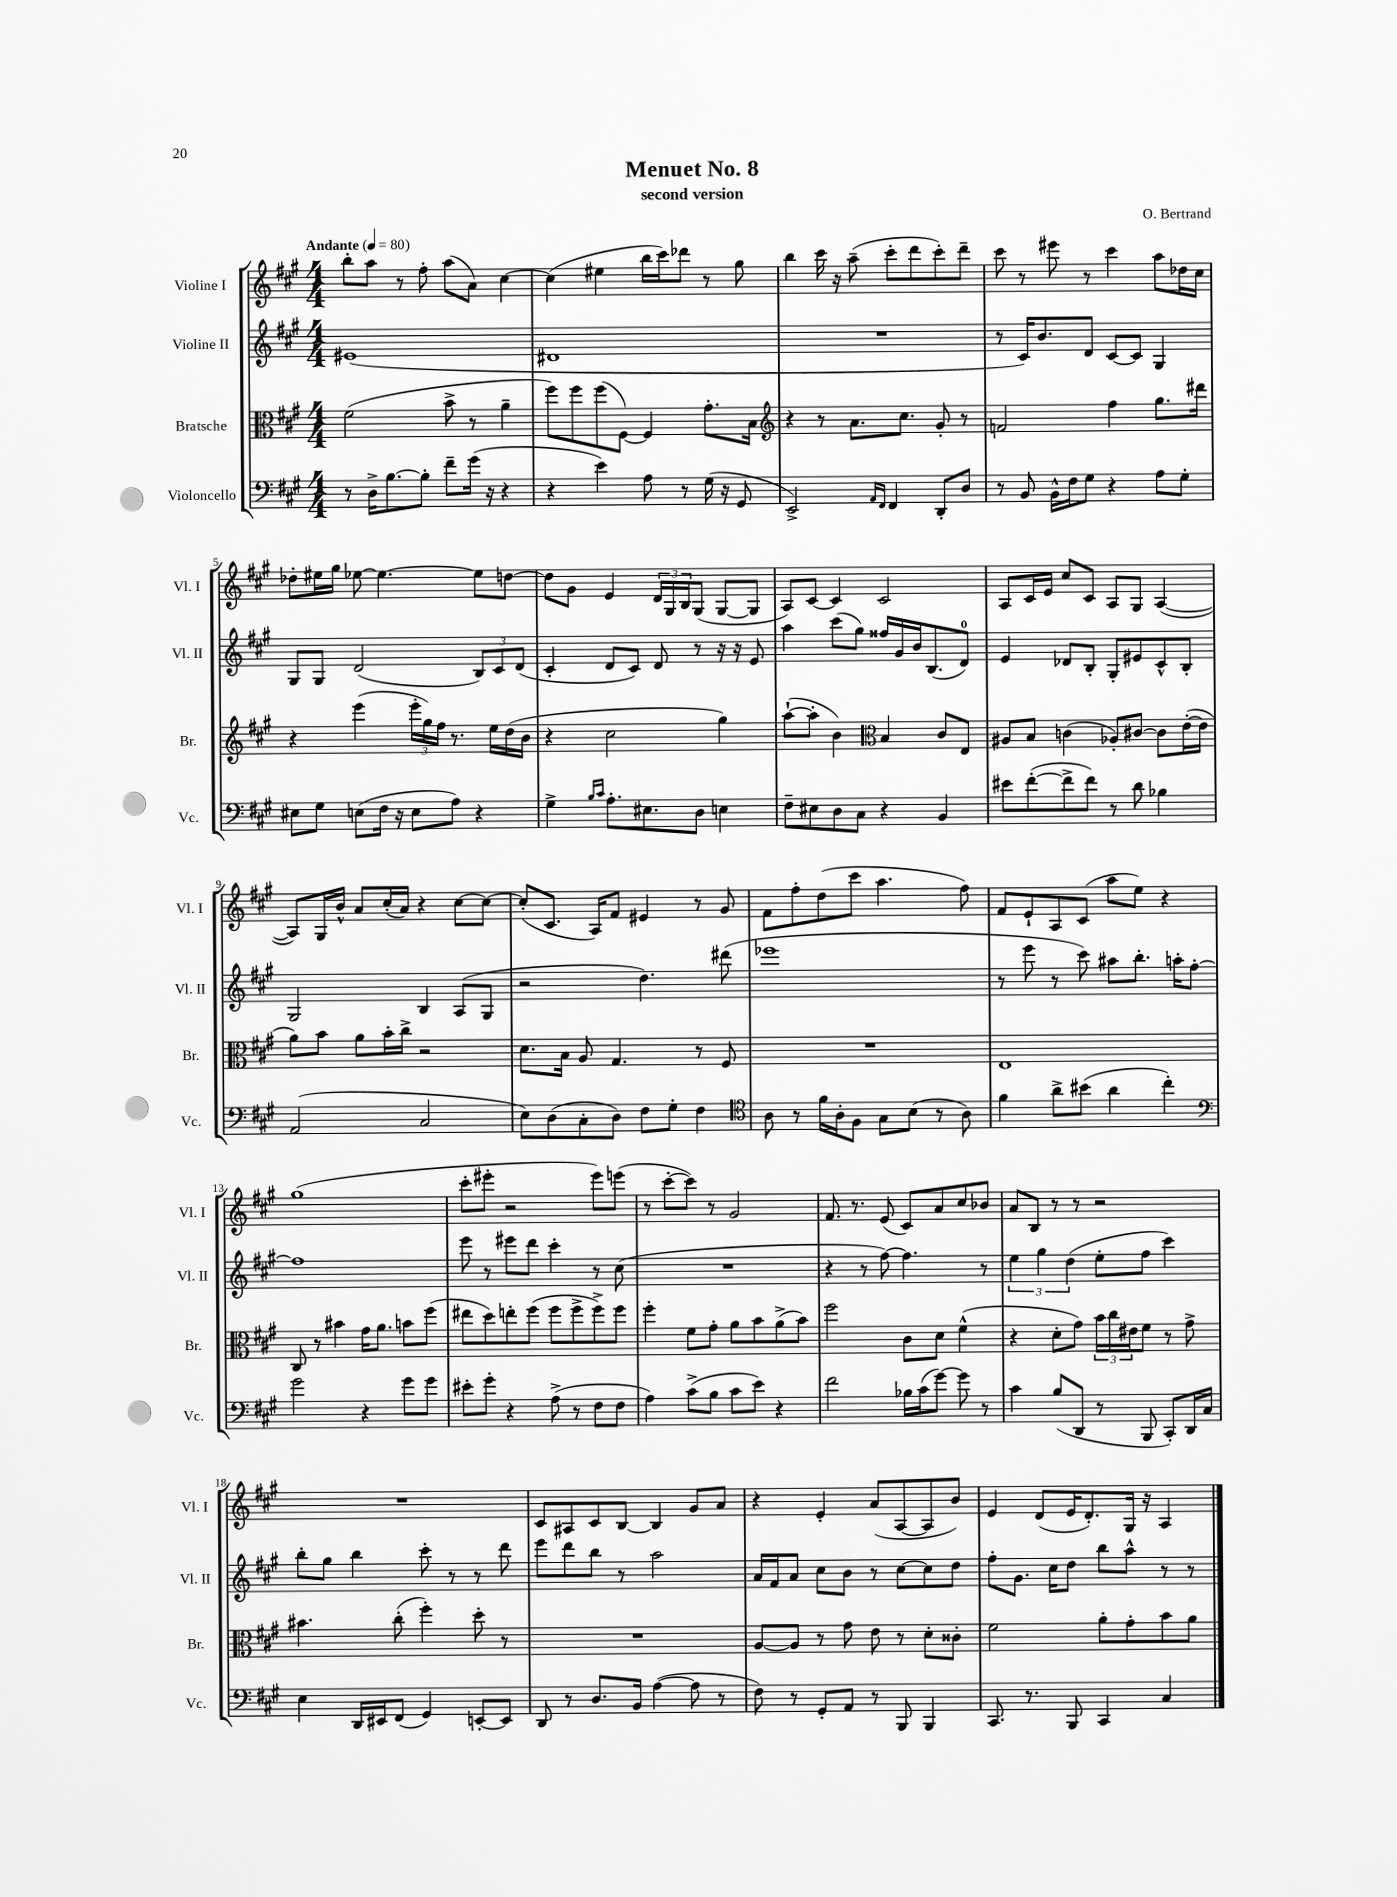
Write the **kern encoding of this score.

**kern	**kern	**kern	**kern
*staff4	*staff3	*staff2	*staff1
*clefF4	*clefC3	*clefG2	*clefG2
*k[f#c#g#]	*k[f#c#g#]	*k[f#c#g#]	*k[f#c#g#]
*M4/4	*M4/4	*M4/4	*M4/4
*MM80	*MM80	*MM80	*MM80
8r	(2f#	(1e#	8bb'
16D^	.	.	8aa
[8.B	.	.	.
.	.	.	8r
8B']	.	.	8ff#'
8f#~	8b^	.	(8aa
(16g#	8r	.	8a)
16r	.	.	.
4r	4a~	.	[4cc#
=	=	=	=
4r	8ff#)	1d#	(4cc#]
.	8ff#	.	.
4e)	(8ff#	.	4ee#
.	[8F#)	.	.
8A	4F#]	.	16bb
.	.	.	16ccc#)
8r	.	.	8ddd-
(16G#	8.g#'	.	8r
16r	.	.	.
8GG#	.	.	8gg#
.	16B	.	.
=	=	=	=
*	*clefG2	*	*
2EE^)	4r	1r	4bb
.	8r	.	16ccc#
.	.	.	16r
.	8.a	.	(8aa~
16qqAA	.	.	.
16qqFF#	.	.	.
4FF#	.	.	8ccc#'
.	8.cc#	.	.
.	.	.	8ddd
8DD'	8g#'	.	8ccc#')
8D	8r	.	8ddd~
=	=	=	=
8r	2f	8r	8ccc#
8BB	.	16c#)	8r
.	.	8.b	.
16BB^^	.	.	8eee#
16F#	.	.	.
8G#	.	8d	8r
4r	4ff#	[8c#	4ccc#
.	.	8c#]	.
8A	8.gg#	4G#	8aa
8G#'	.	.	16dd-
.	16ddd#	.	16cc#
=	=	=	=
8E#	4r	8G#	8dd-'
8G#	.	8G#	16ee#
.	.	.	16gg#
(8E	(4eee	(2d	[8ee-
16F#	.	.	4.ee-_
16r	.	.	.
8E	24eee'	.	.
.	24gg#)	.	.
.	24ff#	.	.
8A)	8.r	.	.
4r	.	12B)	8ee-]
.	16ee	.	.
.	.	12c#	.
.	(16dd	.	[8dd
.	.	(12d	.
.	16b	.	.
=	=	=	=
4G#^	4r	4c#'	8dd]
.	.	.	8g#
16qqB	.	.	.
16qqc#	.	.	.
8.A'	2cc#	8d	4e
.	.	8c#)	.
8.E#	.	.	.
.	.	8d	24d
.	.	.	24G#
.	.	.	24B
8D	.	8r	(8G#
4E	4gg#)	16r	[8G#
.	.	16r	.
.	.	8e	8G#]
=	=	=	=
8F#~	([8aa`	4aa	8A)
8E#	8aa']	.	[8c#
8D	4b)	(8ccc#	4c#]
8C#	.	8gg#)	.
*	*clefC3	*	*
4r	4B	16ff##	2c#
.	.	16g#	.
.	.	16b	.
.	.	(8.B	.
4BB	8c#	.	.
.	8E	8d)	.
=	=	=	=
8e#	8A#	4e	8A
([8f#'	8B	.	16c#
.	.	.	16e
8f#^]	(4c	8d-	8cc#
8f#)	.	8B'	8c#
8r	8A-')	8G#'	8A
8d	[8c#	8e#	8G#
4B-	8c#]	8c#^^	([4A
.	([16e'	8B'	.
.	16e]	.	.
=	=	=	=
(2AA	8a)	2G#	8A])
.	8b	.	16G#
.	.	.	16b^^
.	8a	.	8a
.	16b'	.	(16cc#'
.	16cc#^	.	16a)
2C#	2r	4B	4r
.	.	(8A	[8cc#
.	.	8G#	8cc#_
=	=	=	=
8E)	8.d	2r	(8cc#']
(8D	.	.	8.c#
.	16B	.	.
8C#'	8A	.	.
.	.	.	16A)
8D)	4.G#	.	8f#
8F#	.	4.dd)	4e#
8G#'	.	.	.
4F#	8r	.	8r
.	8F#	(8ddd#	8g#
=	=	=	=
*clefC4	*	*	*
8A	1r	1eee-	8f#
8r	.	.	8ff#'
16f#	.	.	(8dd
16A'	.	.	.
8F#	.	.	8ccc#
8G#	.	.	4.aa
(8B	.	.	.
8r	.	.	.
8A)	.	.	8ff#)
=	=	=	=
4f#	1E	8r	8f#
.	.	8eee	8e`
8a^	.	8r	8A
(8b#	.	8ccc#)	(8c#
4a	.	8aa#	8aa
.	.	8.bb'	8ee)
4cc#')	.	.	4r
.	.	16aa'	.
.	.	[8ff#'	.
=	=	=	=
*clefF4	*	*	*
2g#	8C#	1ff#]	(1gg#
.	8r	.	.
.	4b#	.	.
4r	16g#	.	.
.	8.a	.	.
8g#	8b	.	.
8g#	(8ff#	.	.
=	=	=	=
8e#'	8ee#	8eee	8ccc#'
8g#'	8dd)	8r	8eee#'
4r	8ee'	8eee#	2r
.	(8ff#	8ddd	.
(8A^	8ff#	4ccc#'	.
8r	8ff#^	.	.
8F#	8ff#^)	8r	8eee#)
8F#	8ff#	(8cc#	(8eee
=	=	=	=
4A)	4ff#'	1r	8r
.	.	.	[8ccc#'
(8c#^	8f#	.	8ccc#])
8B	8g#'	.	8r
8c#	8a	.	2g#
8e)	8b	.	.
4r	(8a^	.	.
.	8b)	.	.
=	=	=	=
2f#	2ff#	4r	8.f#
.	.	.	8.r
.	.	8r	.
.	.	[8ff#)	(8e
16B-	8c#	4.ff#]	8c#)
(16c#	.	.	.
[8g#)	8d	.	8a
8g#]	(4f#^^	.	8cc#
8r	.	8r	8b-
=	=	=	=
4c#	4r	6ee	8a
.	.	.	8B
.	.	6gg#	.
(8B	8d'	.	8r
.	.	(6dd	.
8DD	8g#)	.	8r
8r	24b	8ee'	2r
.	24cc#	.	.
.	24e#	.	.
8BBB	8f#	8ff#	.
8CC#')	8r	4ccc#)	.
16DD	8g#^	.	.
16C#	.	.	.
=	=	=	=
4E	4.b#	8bb'	1r
.	.	8gg#	.
16DD	.	4bb	.
16EE#	.	.	.
(8FF#	(8cc#'	.	.
4GG#)	4ff#')	8ccc#'	.
.	.	8r	.
[8EE'	8dd'	8r	.
8EE]	8r	8ddd	.
=	=	=	=
8DD	1r	8eee	8c#
8r	.	8ddd	8A#
8.D	.	8bb	8c#
.	.	8r	[8B
16BB	.	.	.
([4A	.	2aa	4B]
8A]	.	.	8g#
8r	.	.	8a
=	=	=	=
8F#)	[8A	16a	4r
.	.	16f#	.
8r	8A]	8a	.
8GG#'	8r	8cc#	4e'
8AA	8g#	8b	.
8r	8e	8r	(8a
8BBB	8r	[8cc#	[8A
4BBB	8d'	8cc#]	8A]
.	8c##'	8dd	8b)
=	=	=	=
8.CC#	2f#	8ff#'	4e
.	.	8.g#	.
8.r	.	.	.
.	.	.	(8d
.	.	16cc#	.
8BBB	.	8dd	16e
.	.	.	8.d')
4CC#	8a'	8bb	.
.	8g#'	8aa^^	16G#
.	.	.	16r
4C#	8b	8r	4A
.	8a	8r	.
==	==	==	==
*-	*-	*-	*-
